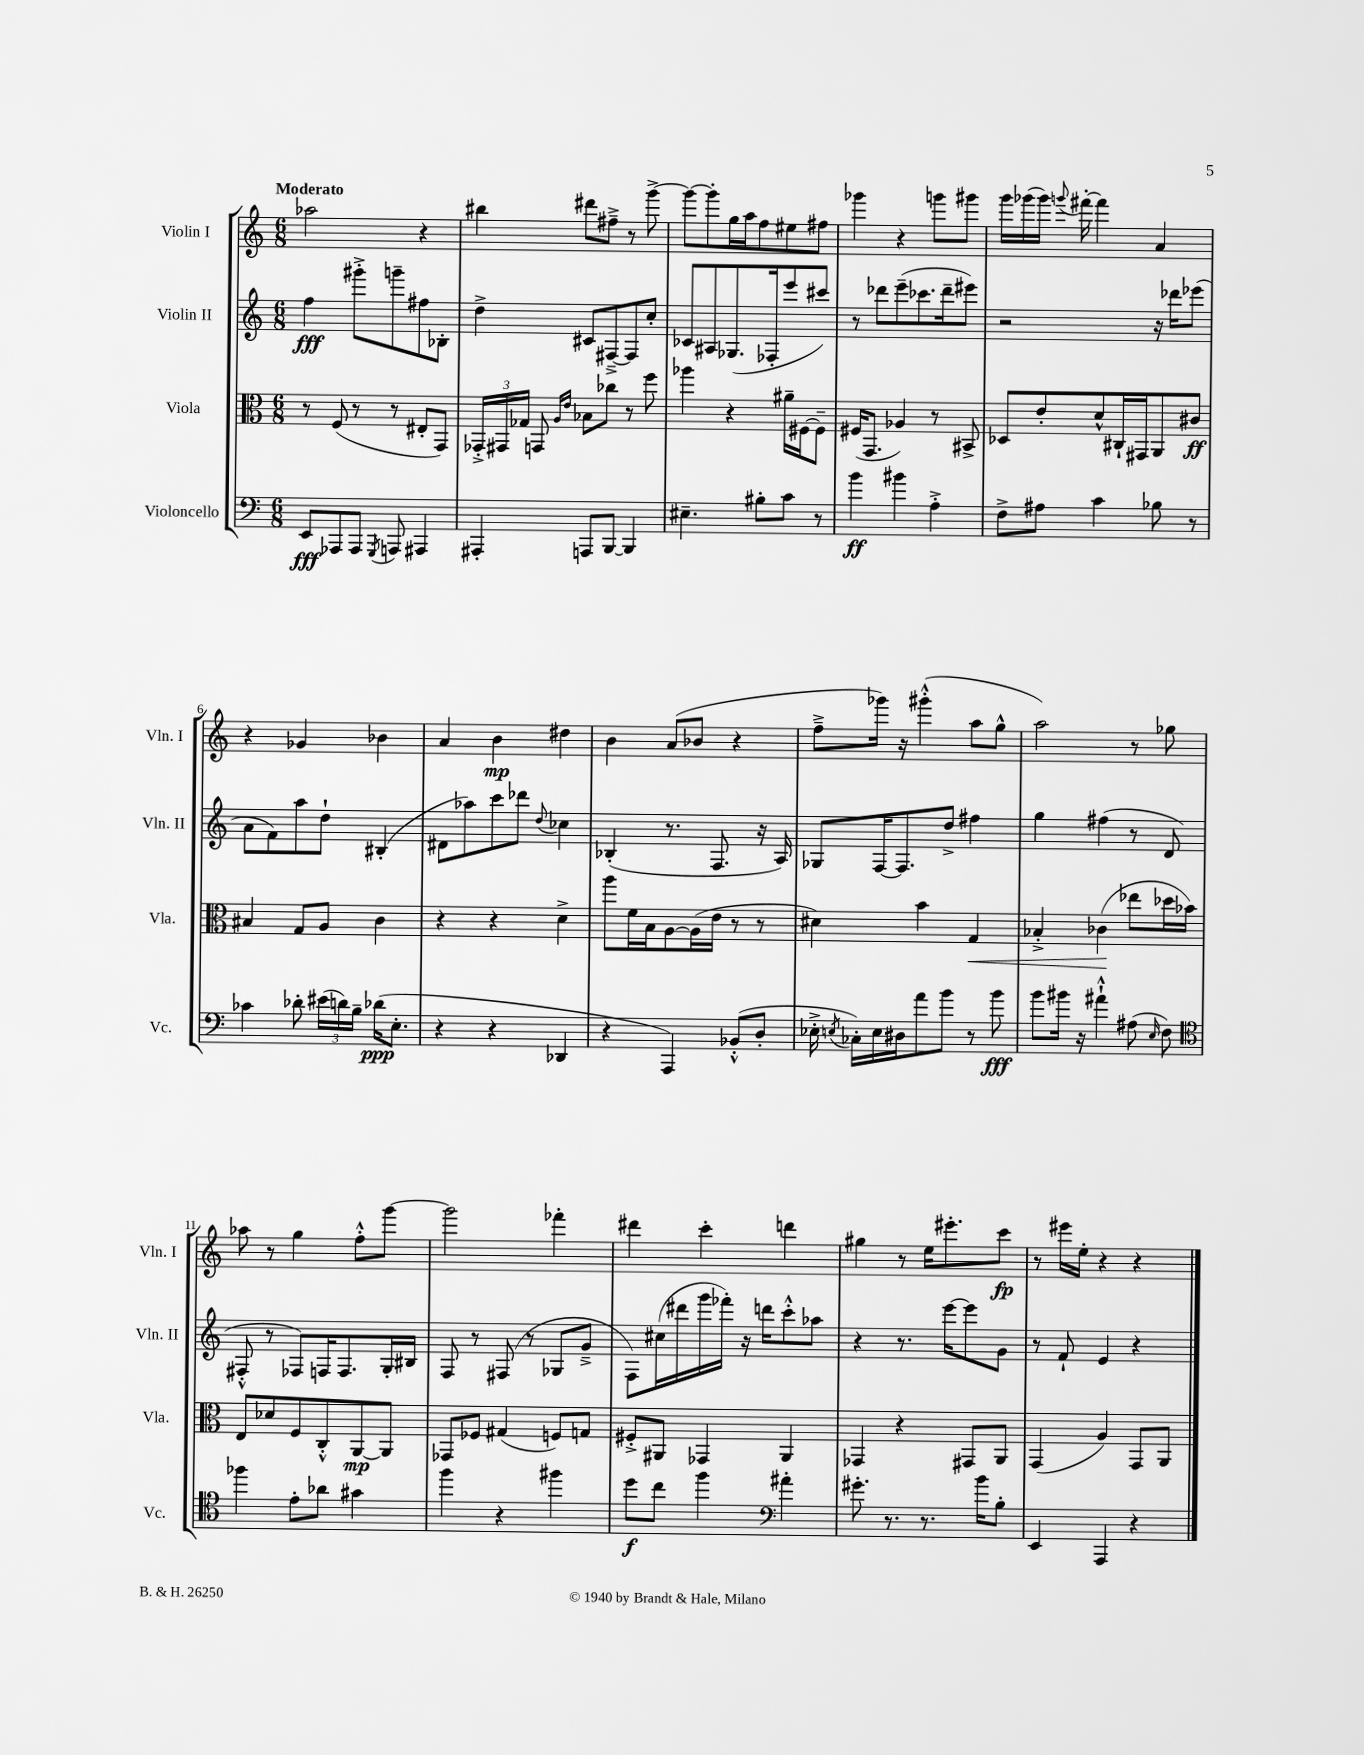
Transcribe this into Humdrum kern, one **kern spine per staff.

**kern	**dynam	**kern	**dynam	**kern	**dynam	**kern	**dynam
*part4	*part4	*part3	*part3	*part2	*part2	*part1	*part1
*staff4	*staff4	*staff3	*staff3	*staff2	*staff2	*staff1	*staff1
*I"Violoncello	*	*I"Viola	*	*I"Violin II	*	*I"Violin I	*
*I'Vc.	*	*I'Vla.	*	*I'Vln. II	*	*I'Vln. I	*
*clefF4	*	*clefC3	*	*clefG2	*	*clefG2	*
*k[]	*	*k[]	*	*k[]	*	*k[]	*
*M6/8	*	*M6/8	*	*M6/8	*	*M6/8	*
=1	=1	=1	=1	=1	=1	=1	=1
!	!	!	!	!	!	!LO:TX:a:B:t=Moderato	!
8EE/L	fff	8r	.	4ff\	fff	2aa-X\	.
8AAA-X/	.	(8F/	.	.	.	.	.
8AAA-/J	.	8r	.	8ggg#X'^\L	.	.	.
8qGGG/	.	.	.	.	.	.	.
8AAAn/	.	8r	.	8gggn~\	.	.	.
4AAA#X/	.	8E#X'/L	.	8ff#X\	.	4r	.
.	.	8GG/J)	.	8B-X'\J	.	.	.
=2	=2	=2	=2	=2	=2	=2	=2
4AAA#X'/	.	24GG-X'^/LL	.	4dd^\	.	4bb#X\	.
.	.	24GG#X/	.	.	.	.	.
.	.	24G-X/JJ	.	.	.	.	.
.	.	8GGn/	.	.	.	.	.
.	.	16qqA/LL	.	.	.	.	.
.	.	16qqe/JJ	.	.	.	.	.
8AAAn/L	.	8B-X\L	.	8c#X/L	.	8ddd#X\L	.
[8BBB/J	.	8cc-X\J	.	[8F#X~^/	.	8ff#X~^\J	.
4BBB/]	.	8r	.	8F#/]	.	8r	.
.	.	8ff\	.	8cc'/J	.	[8ggg^\	.
=3	=3	=3	=3	=3	=3	=3	=3
4.E#X~\	.	4aa-X\	.	8c-X/L	.	8ggg\L_	.
.	.	.	.	8A#X/	.	8ggg'\]	.
.	.	4r	.	(8.G-X/	.	16gg\L	.
.	.	.	.	.	.	16aa\J	.
8B#X'\L	.	.	.	.	.	8ff\	.
.	.	.	.	16F-X'/k	.	.	.
8c\J	.	16a#X~\LL	.	8eee/	.	8ee#X\	.
.	.	[16F#X\J	.	.	.	.	.
8r	.	8F#~\J]	.	8ccc#X/J)	.	8ff#X\J	.
=4	=4	=4	=4	=4	=4	=4	=4
4b\	ff	(16F#X/KL	.	8r	.	4ggg-X\	.
.	.	8.GG/J	.	.	.	.	.
.	.	.	.	8ddd-X\L	.	.	.
4b#X\	.	4A-X/)	.	(8eee~\	.	4r	.
.	.	.	.	8.ccc-X\	.	.	.
4A'^\	.	8r	.	.	.	8gggn\L	.
.	.	.	.	16ddd-~\k	.	.	.
.	.	8BB#X^/	.	8eee#X\J)	.	8ggg#X\J	.
=5	=5	=5	=5	=5	=5	=5	=5
8F^\L	.	8D-X/L	.	2r	.	16ggg\LL	.
.	.	.	.	.	.	(16ggg-X\	.
8A#X\J	.	8e'/	.	.	.	16ggg-\JJ)	.
.	.	.	.	.	.	8qqgggn/	.
.	.	.	.	.	.	[16fff#X'\	.
4c\	.	8d^^/	.	.	.	4fff#\]	.
.	.	16C#X`/L	.	.	.	.	.
.	.	16GG#X/J	.	.	.	.	.
8B-X\	.	8AA/	.	16r	.	4a/	.
.	.	.	.	16ddd-X\KL	.	.	.
8r	.	8c#X/J	ff	(8eee-X\J	.	.	.
!!LO:LB:g=z
=6	=6	=6	=6	=6	=6	=6	=6
4c-X\	.	4B#X/	.	8a\L	.	4r	.
.	.	.	.	8f\)	.	.	.
8d-X'\	.	8G/L	.	8aa\	.	4g-X/	.
(24e#X\LL	.	8A/J	.	8dd`\J	.	.	.
24dn\)	.	.	.	.	.	.	.
24B~\JJ	.	.	.	.	.	.	.
(16d-X\KL	ppp	4c\	.	(4B#X'/	.	4b-X\	.
8.E'\J	.	.	.	.	.	.	.
=7	=7	=7	=7	=7	=7	=7	=7
4r	.	4r	.	8d#X\L	.	4a/	.
.	.	.	.	8aa-X\)	.	.	.
4r	.	4r	.	8ccc\	.	4b\	mp
.	.	.	.	8ddd-X\J	.	.	.
.	.	.	.	8qqdd/	.	.	.
4DD-X/	.	4d^\	.	4cc-X\	.	4dd#X\	.
=8	=8	=8	=8	=8	=8	=8	=8
4r	.	8aa\L	.	(4B-X'/	.	4b\	.
.	.	16f\L	.	.	.	.	.
.	.	16B\J	.	.	.	.	.
4AAA/)	.	[8A\	.	8.r	.	(8a/L	.
.	.	(16A\L]	.	.	.	8b-X/J	.
.	.	16e\JJ	.	8.F/	.	.	.
(8BB-X'^^/L	.	8r	.	.	.	4r	.
8D'/J	.	8r	.	16r	.	.	.
.	.	.	.	16A/)	.	.	.
=9	=9	=9	=9	=9	=9	=9	=9
16E-X'^\	.	4d#X\)	.	8G-X/L	.	8ff~^\L	.
8qEn/	.	.	.	.	.	.	.
16C-X'\LL)	.	.	.	.	.	.	.
16E\	.	.	.	[16F/K	.	16ggg-X\Jk)	.
16D#X\J	.	.	.	8.F/]	.	16r	.
8a\	.	4b\	.	.	.	(4ggg#X'^^\	.
8b\J	.	.	.	8dd^/J	.	.	.
!	!	!	!LO:HP:b	!	!	!	!
8r	.	4G/	<	4ff#X\	.	8aa\L	.
8b\	fff	.	.	.	.	8gg^^\J	.
=10	=10	=10	=10	=10	=10	=10	=10
8b\L	.	4B-X'^/	.	4gg\	.	2aa\)	.
16b#X\Jk	.	.	.	.	.	.	.
16r	.	.	.	.	.	.	.
4a#X`^^\	.	(4c-X\	.	(4ff#X\	.	.	.
(8A#X\	.	8ee-X\L	[	8r	.	8r	.
16qqE/	.	.	.	.	.	.	.
8F\)	.	16dd-X\L	.	8d/	.	8gg-X\	.
.	.	16b-X\JJ)	.	.	.	.	.
!!LO:LB:g=z
=11	=11	=11	=11	=11	=11	=11	=11
*clefC4	*	*	*	*	*	*	*
4ff-X\	.	8E/L	.	8F#X'^^/	.	8aa-X\	.
.	.	8d-X/	.	8r	.	8r	.
8e'\L	.	8F/	.	8F-X/L)	.	4gg\	.
8a-X\J	.	8C'^^/	.	16Fn/K	.	.	.
.	.	.	.	8.F/	.	.	.
4g#X\	.	[8AA/	mp	.	.	8ff'^^\L	.
.	.	8AA/J]	.	16G'/L	.	[8ggg\J	.
.	.	.	.	16B#X/JJ	.	.	.
=12	=12	=12	=12	=12	=12	=12	=12
4ff\	.	8GG-X/L	.	8F/	.	2ggg\]	.
.	.	8F-X/J	.	8r	.	.	.
4r	.	(4G#X/	.	(8F#X/	.	.	.
.	.	.	.	8r	.	.	.
4ff#X\	.	8Fn/L)	.	8G-X/L	.	4fff-X'\	.
.	.	8Gn/J	.	8g~^/J	.	.	.
=13	=13	=13	=13	=13	=13	=13	=13
8dd\L	f	8F#X'^/L	.	8F\L)	.	4ddd#X\	.
8cc\J	.	8AA#X/J	.	(16cc#X\L	.	.	.
.	.	.	.	16ddd#X\	.	.	.
4ff\	.	4GG-X/	.	16ggg\	.	4ccc'\	.
.	.	.	.	16fff-X'\JJ)	.	.	.
.	.	.	.	16r	.	.	.
.	.	.	.	16dddn\KL	.	.	.
*clefF4	*	*	*	*	*	*	*
4a#X'\	.	4AA#/	.	8ccc'^^\	.	4dddn\	.
.	.	.	.	8aa-X\J	.	.	.
=14	=14	=14	=14	=14	=14	=14	=14
8.g#X'\	.	4GG-X/	.	4r	.	4gg#X\	.
8.r	.	.	.	.	.	.	.
.	.	4r	.	8.r	.	8r	.
8.r	.	.	.	.	.	16ee\KL	.
.	.	.	.	[16eee\KL	.	8.eee#X'\	.
.	.	8GG#X/L	.	8eee\]	.	.	.
16b\KL	.	.	.	.	.	.	.
8B'\J	.	8AA/J	.	8g\J	.	8ccc\J	fp
=15	=15	=15	=15	=15	=15	=15	=15
4EE/	.	(4GG/	.	8r	.	8r	.
.	.	.	.	8f`/	.	16eee#X\LL	.
.	.	.	.	.	.	16ee'\JJ	.
4AAA/	.	4A/)	.	4e/	.	4r	.
4r	.	8GG/L	.	4r	.	4r	.
.	.	8AA/J	.	.	.	.	.
==	==	==	==	==	==	==	==
*-	*-	*-	*-	*-	*-	*-	*-
